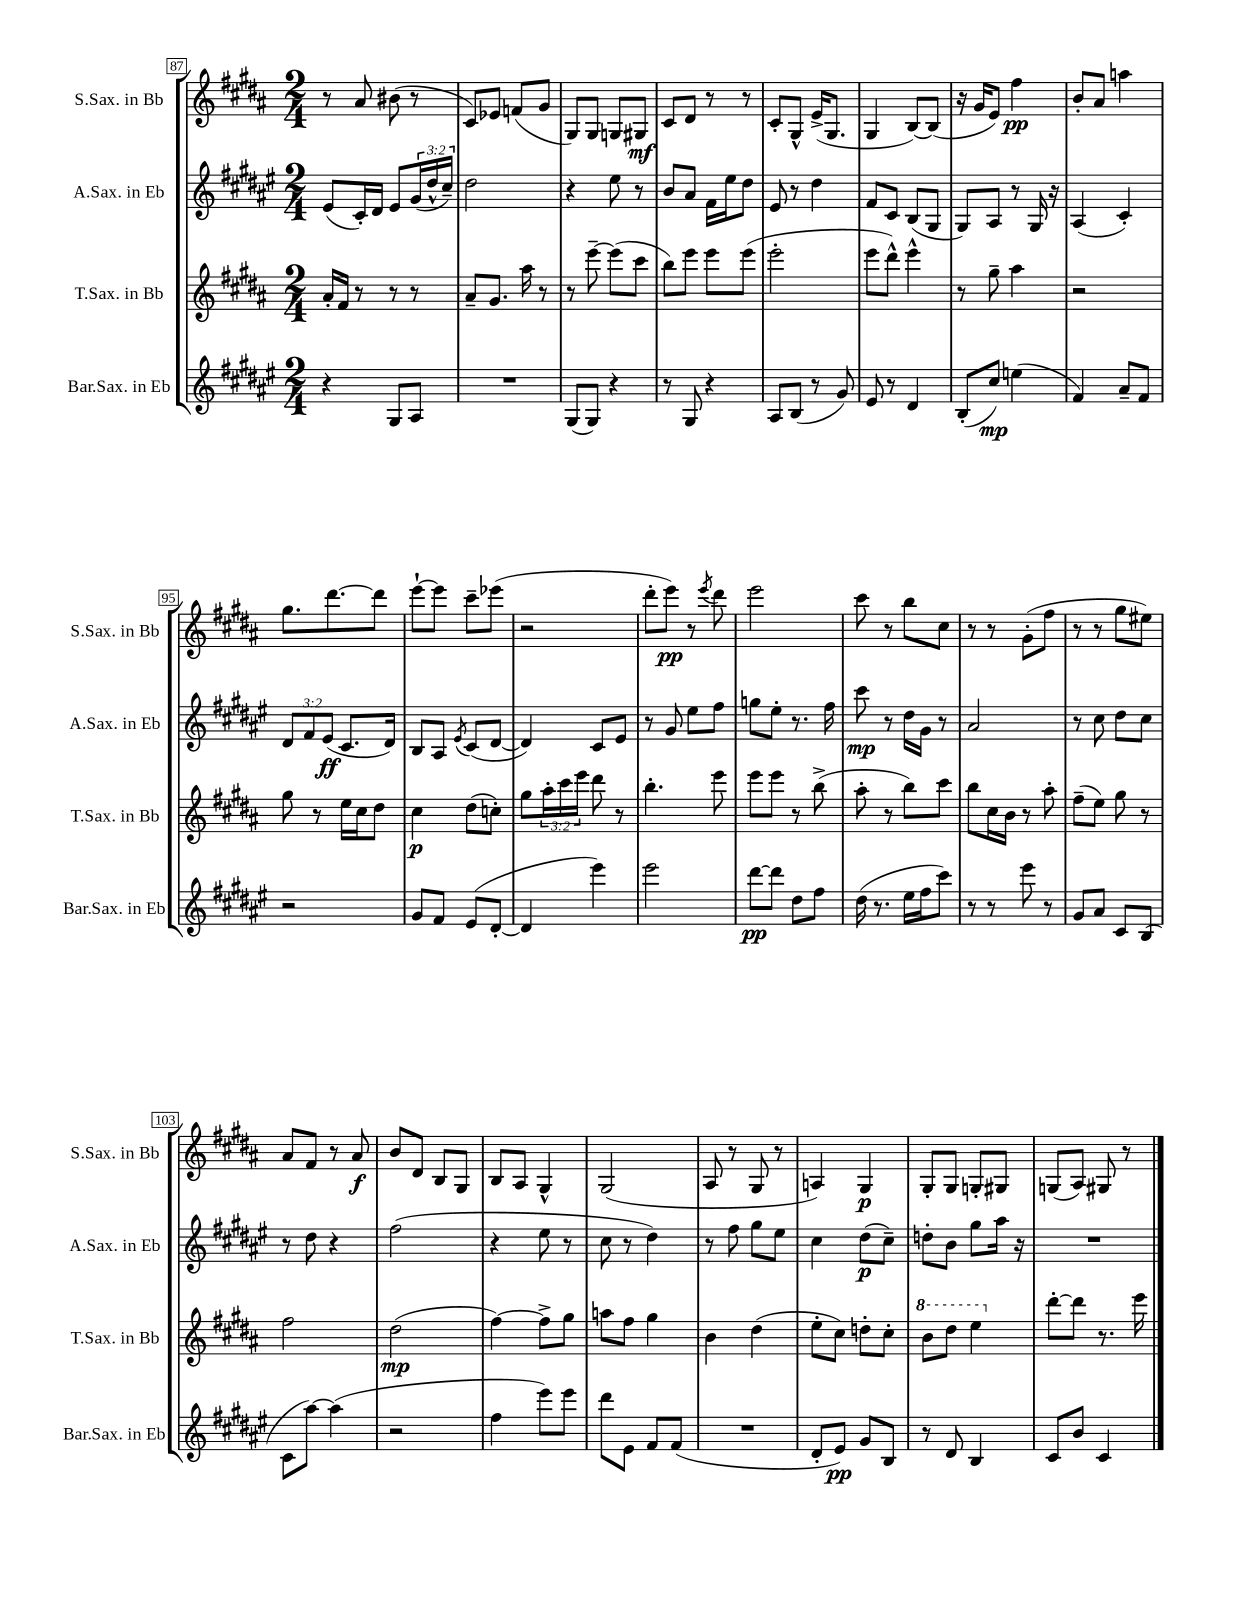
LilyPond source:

<<
\new StaffGroup <<
\new Staff = "s0" \with { instrumentName = "S.Sax. in Bb" shortInstrumentName = "S.Sax. in Bb" } {
    \clef treble \key b \major \numericTimeSignature \time 2/4
    r8 ais'8 bis'8( r8 |
    cis'8) ees'8 f'8( gis'8 |
    gis8) gis8 g8 gis8\mf |
    cis'8 dis'8 r8 r8 |
    cis'8-. gis8-^ e'16->( gis8. |
    gis4 b8~) b8( |
    r16 gis'16 e'8) fis''4\pp |
    b'8-. ais'8 a''4 |
    gis''8. dis'''8.~ dis'''8 |
    e'''8~-! e'''8 cis'''8-- ees'''8( |
    r2 |
    dis'''8-. e'''8\pp) r8 \acciaccatura { e'''8 } dis'''8 |
    e'''2 |
    cis'''8 r8 b''8 cis''8 |
    r8 r8 gis'8-.( fis''8 |
    r8 r8 gis''8 eis''8) |
    ais'8 fis'8 r8 ais'8\f |
    b'8 dis'8 b8 gis8 |
    b8 ais8 gis4-^ |
    gis2( |
    ais8 r8 gis8 r8 |
    a4) gis4\p |
    gis8-. gis8 g8-. gis8 |
    g8( ais8) gis8 r8 \bar "|." |
}
\new Staff = "s1" \with { instrumentName = "A.Sax. in Eb" shortInstrumentName = "A.Sax. in Eb" } {
    \clef treble \key fis \major \numericTimeSignature \time 2/4 \override Staff.TupletNumber.text = #tuplet-number::calc-fraction-text
    eis'8( cis'16-.) dis'16 eis'8 \tuplet 3/2 { gis'16( dis''16-^ cis''16--) } |
    dis''2 |
    r4 eis''8 r8 |
    b'8 ais'8 fis'16 eis''16 dis''8 |
    eis'8 r8 dis''4 |
    fis'8 cis'8 b8( gis8 |
    gis8) ais8 r8 gis16 r16 |
    ais4( cis'4-.) |
    \tuplet 3/2 { dis'8 fis'8 eis'8\ff( } cis'8. dis'16) |
    b8 ais8 \acciaccatura { eis'8 } cis'8( dis'8~ |
    dis'4) cis'8 eis'8 |
    r8 gis'8 eis''8 fis''8 |
    g''8 eis''8-. r8. fis''16 |
    cis'''8\mp r8 dis''16 gis'16 r8 |
    ais'2 |
    r8 cis''8 dis''8 cis''8 |
    r8 dis''8 r4 |
    fis''2( |
    r4 eis''8 r8 |
    cis''8 r8 dis''4) |
    r8 fis''8 gis''8 eis''8 |
    cis''4 dis''8\p( cis''8--) |
    d''8-. b'8 gis''8 ais''16 r16 |
    R2 \bar "|." |
}
\new Staff = "s2" \with { instrumentName = "T.Sax. in Bb" shortInstrumentName = "T.Sax. in Bb" } {
    \clef treble \key b \major \numericTimeSignature \time 2/4 \override Staff.TupletNumber.text = #tuplet-number::calc-fraction-text
    ais'16-. fis'16 r8 r8 r8 |
    ais'8-- gis'8. ais''16 r8 |
    r8 e'''8~-- e'''8( cis'''8 |
    b''8) e'''8 e'''8 e'''8( |
    e'''2-. |
    e'''8 dis'''8-^) e'''4-^ |
    r8 gis''8-- ais''4 |
    r2 |
    gis''8 r8 e''16 cis''16 dis''8 |
    cis''4\p dis''8( c''8-.) |
    gis''8 \tuplet 3/2 { ais''16-. cis'''16 e'''16 } dis'''8 r8 |
    b''4.-. e'''8 |
    e'''8 e'''8 r8 b''8->( |
    ais''8-. r8 b''8) cis'''8 |
    b''8 cis''16 b'16 r8 ais''8-. |
    fis''8--( e''8) gis''8 r8 |
    fis''2 |
    dis''2\mp( |
    fis''4~) fis''8-> gis''8 |
    a''8 fis''8 gis''4 |
    b'4 dis''4( |
    e''8-. cis''8) d''8-. cis''8-. |
    \ottava #1 b''8 dis'''8 e'''4 \ottava #0 |
    dis'''8~-. dis'''8 r8. e'''16 \bar "|." |
}
\new Staff = "s3" \with { instrumentName = "Bar.Sax. in Eb" shortInstrumentName = "Bar.Sax. in Eb" } {
    \clef treble \key fis \major \numericTimeSignature \time 2/4
    r4 gis8 ais8 |
    R2 |
    gis8( gis8) r4 |
    r8 gis8 r4 |
    ais8 b8( r8 gis'8) |
    eis'8 r8 dis'4 |
    b8-.( cis''8\mp) e''4( |
    fis'4) ais'8-- fis'8 |
    r2 |
    gis'8 fis'8 eis'8( dis'8~-. |
    dis'4 eis'''4) |
    eis'''2 |
    dis'''8~\pp dis'''8 dis''8 fis''8 |
    dis''16( r8. eis''16 fis''16 cis'''8) |
    r8 r8 eis'''8 r8 |
    gis'8 ais'8 cis'8 b8( |
    cis'8 ais''8~) ais''4( |
    r2 |
    fis''4 eis'''8) eis'''8 |
    dis'''8 eis'8 fis'8 fis'8( |
    R2 |
    dis'8-. eis'8\pp) gis'8 b8 |
    r8 dis'8 b4 |
    cis'8 b'8 cis'4 \bar "|." |
}
>>
>>
\layout { \context { \Score currentBarNumber = #87 \override BarNumber.stencil = #(make-stencil-boxer 0.1 0.3 ly:text-interface::print) } }
